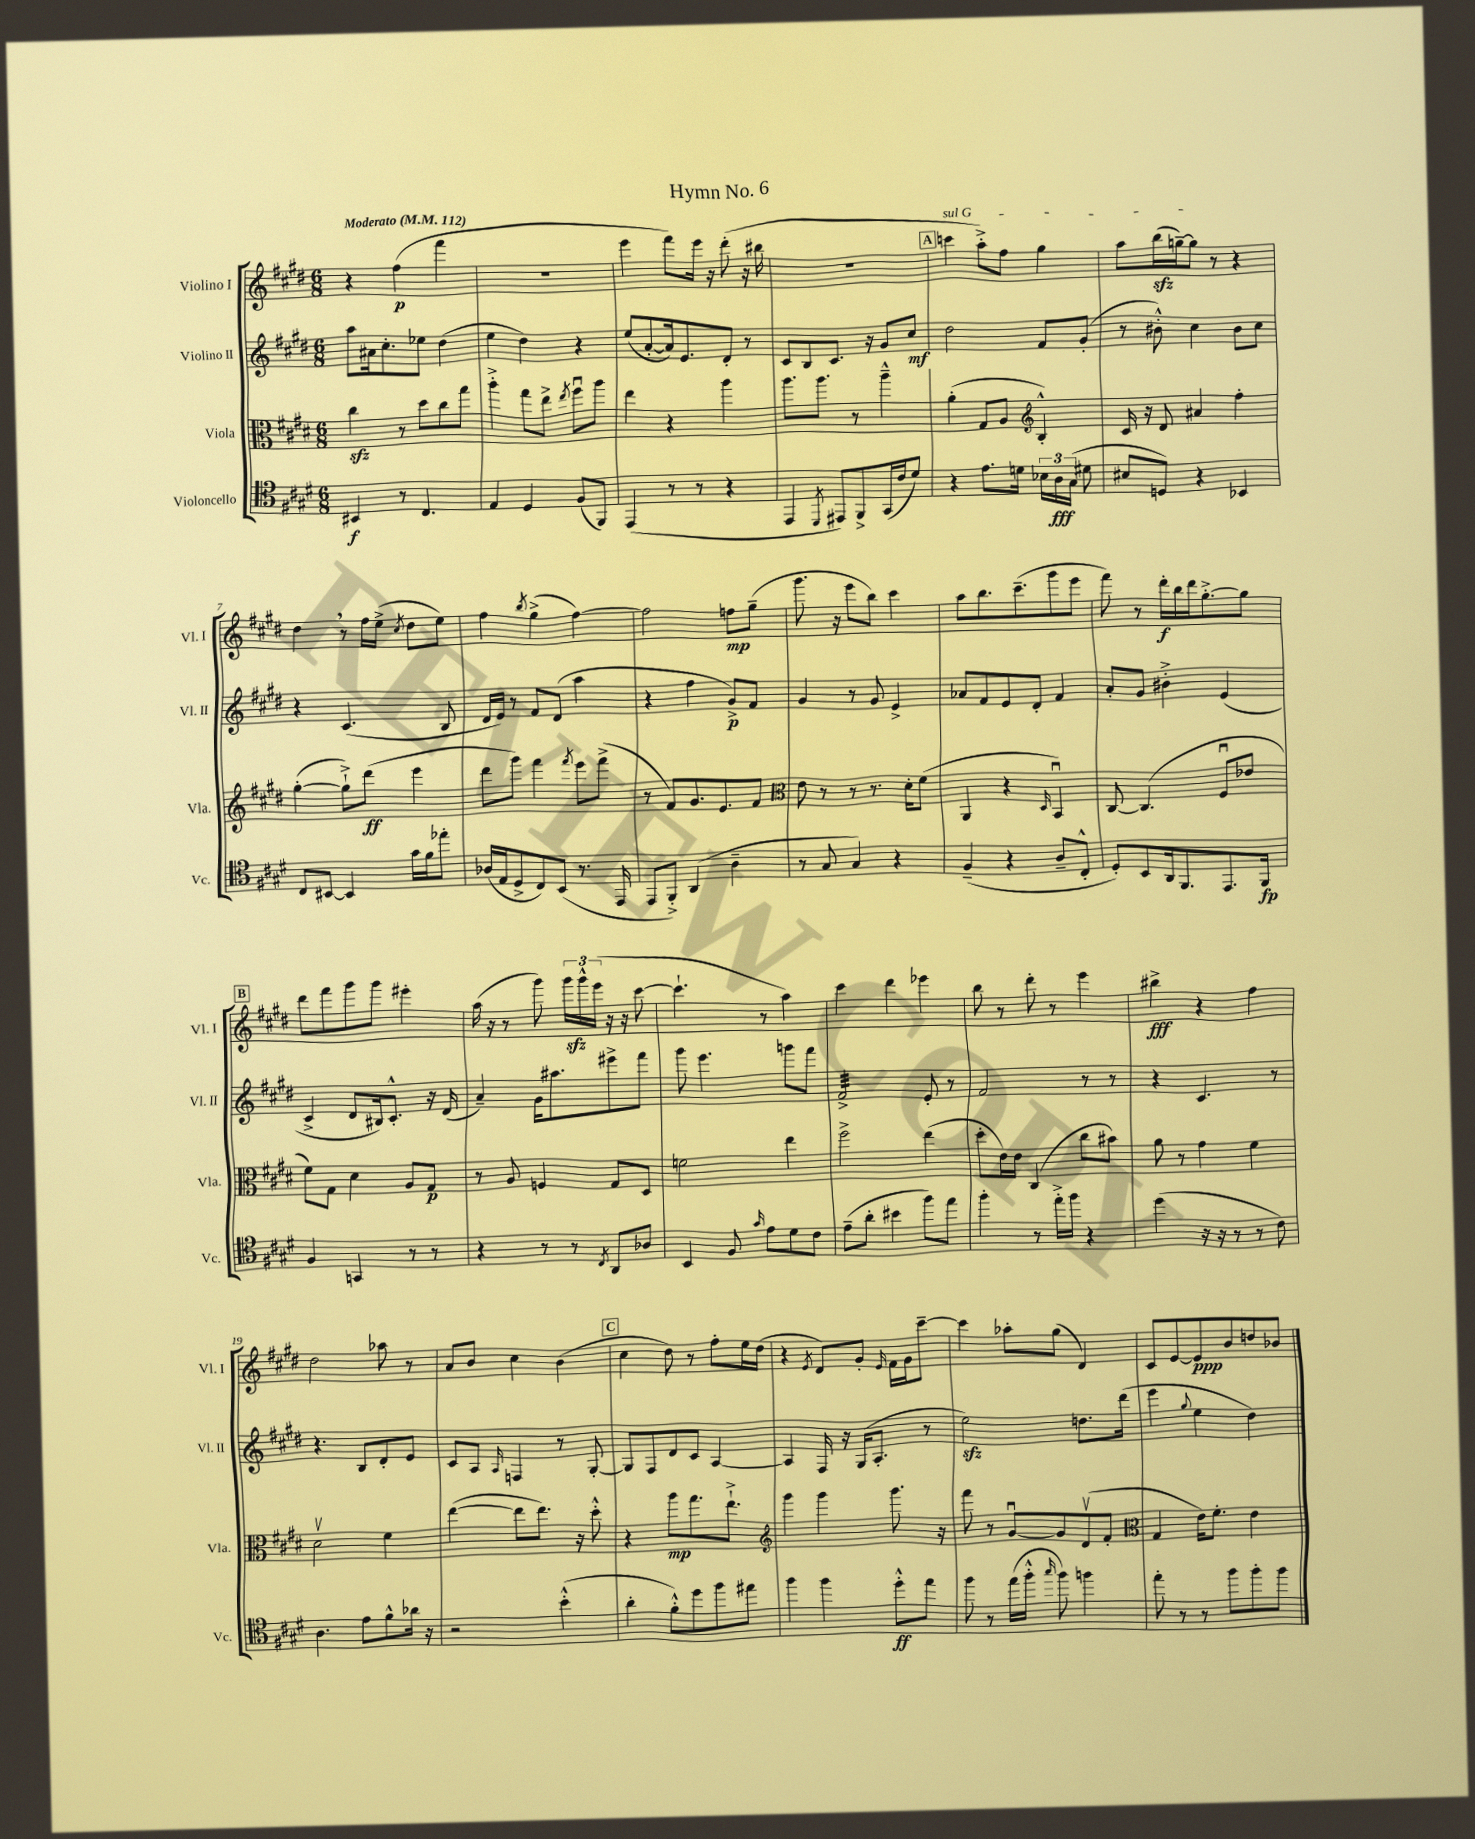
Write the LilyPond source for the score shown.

\header { title = "Hymn No. 6" }
<<
\new StaffGroup <<
\new Staff = "s0" \with { instrumentName = "Violino I" shortInstrumentName = "Vl. I" } {
    \clef treble \key e \major \numericTimeSignature \time 6/8 \tempo "Moderato" 4 = 112
    \autoBeamOff r4 fis''4\p( fis'''4 |
    R2. |
    e'''4 fis'''8[) e'''16] r16 dis'''8-.( r16 bis''16 |
    R2. |
    \mark \markup { \box "A" } \once \override TextSpanner.bound-details.left.text = \markup { \italic "sul G" } c'''4\startTextSpan a''8[-.->) fis''8] gis''4 |
    a''8[ b''16\sfz( g''16~--) g''8]\stopTextSpan r8 r4 |
    dis''4 \breathe r8 fis''16[ e''16]->( \acciaccatura { cis''8 } dis''8[ e''8]) |
    fis''4 \acciaccatura { b''8 } gis''4->( fis''4~) |
    fis''2 f''8[\mp gis''8]--( |
    gis'''8. r16 e'''8[ b''8]) cis'''4 |
    a''8[ b''8. cis'''8.--( gis'''8 e'''8] |
    fis'''8) r8 dis'''16[-.\f b''16 dis'''16 gis''8.~-.-> gis''8] |
    \mark \markup { \box "B" } dis'''8[ fis'''8 gis'''8 gis'''8] eis'''4-. |
    a''16( r16 r8 gis'''8) \tuplet 3/2 { gis'''16[\sfz gis'''16-^ e'''16]( } r16 r16 cis'''8~ |
    cis'''4.-! r8 a''4) |
    cis'''4 dis'''4 ees'''4 |
    b''8 r8 dis'''8-. r8 e'''4 |
    bis''4->\fff r4 fis''4 |
    dis''2 aes''8 r8 |
    a'8[ b'8] cis''4 b'4( |
    \mark \markup { \box "C" } cis''4 dis''8) r8 fis''8[-. e''16 dis''16]( |
    r4 \acciaccatura { e'8 } dis'8[) gis'8]-. \grace { e'16 } fis'16[ gis'16 cis'''8]~-- |
    cis'''4 aes''8[-. gis''8]( dis'4) |
    cis'8[ e'8~ e'8\ppp b'8 d''8 bes'8] \bar "|." |
}
\new Staff = "s1" \with { instrumentName = "Violino II" shortInstrumentName = "Vl. II" } {
    \clef treble \key e \major \numericTimeSignature \time 6/8
    \autoBeamOff a''8[ ais'16 cis''8.-. ees''8] dis''4( |
    e''4 dis''4) r4 |
    e''8[( a'8~-. a'16) e'8. dis'8]-. r8 |
    cis'8[ b8 cis'8.] r16 gis'8[ cis''8]\mf |
    \mark \markup { \box "A" } dis''2 fis'8[ gis'8]-.( |
    r8 bis'8-.-^) cis''4 bis'8[ cis''8] |
    r4 cis'4.( b8 |
    dis'16[ e'16]) r8 fis'8[ dis'8]( a''4 |
    r4 fis''4 gis'8[->\p) fis'8] |
    gis'4 r8 gis'8 e'4-> |
    aes'8[ fis'8 e'8 dis'8]-. fis'4 |
    a'8[-. gis'8] bis'4-.-> e'4( |
    \mark \markup { \box "B" } cis'4-> dis'8[ bis16) cis'8.]-.-^ r16 dis'16( |
    a'4--) gis'16[ ais''8. eis'''8-> fis'''8] |
    gis'''8 e'''4. g'''8[ fis'''8] |
    fis'2:32-> e'8-. r8 |
    fis'2 r8 r8 |
    r4 cis'4. r8 |
    r4. b8[ dis'8-. e'8] |
    cis'8[ a8] \grace { a16 } f4 r8 gis8~-. |
    \mark \markup { \box "C" } gis8[ fis8 dis'8 cis'8] a4~ |
    a4 fis16 r16 gis16[( a8.]-. r8 |
    e''2\sfz) d''8.[ dis'''16]( |
    e'''4 \appoggiatura { gis''8 } e''4 dis''4) \bar "|." |
}
\new Staff = "s2" \with { instrumentName = "Viola" shortInstrumentName = "Vla." } {
    \clef alto \key e \major \numericTimeSignature \time 6/8
    \autoBeamOff cis''4\sfz r8 dis''8[ cis''8 gis''8] |
    a''4-.-> gis''8[ e''8]-> \acciaccatura { e''8 } fis''8[\downbow a''8] |
    e''4 r4 a''4 |
    a''8.[ a''8.] r8 a''4---^ |
    \mark \markup { \box "A" } a'4-.( gis8[ a8] \clef treble b4-.-^) |
    cis'16 r16 dis'8 ais'4 fis''4-. |
    gis''4~-.( gis''8[-!->) dis'''8]\ff( e'''4 |
    dis'''8[ gis'''8]) fis'''4 \acciaccatura { fis'''8 } e'''8[ fis'''8]->( |
    r8 fis'8[) gis'8. e'8. fis'8] |
    \clef alto e'8 r8 r8 r8. dis'16[-. fis'8]( |
    a,4 r4 \grace { dis16 } b,4\downbow) |
    cis8~ cis4.( fis8[\downbow ees'8] |
    \mark \markup { \box "B" } fis'8[) gis8] dis'4 a8[ gis8]\p |
    r8 a8 f4 gis8[ dis8] |
    f'2 e''4 |
    fis''2-> e''4( |
    dis''8[-. e'16) e'16] cis4( cis''8[ bis'8]) |
    a'8 r8 gis'4 fis'4 |
    dis'2\upbow fis'4 |
    e''4~( e''8[ e''8.]) r16 dis''8-.-^ |
    \mark \markup { \box "C" } r4 a''8[\mp gis''8. e''8.]-!-> |
    \clef treble gis'''4 gis'''4 gis'''8. r16 |
    fis'''8 r8 gis'8[~\downbow gis'8 dis'8\upbow( fis'8]-. |
    \clef alto gis4 e'16[) fis'8.]-. e'4 \bar "|." |
}
\new Staff = "s3" \with { instrumentName = "Violoncello" shortInstrumentName = "Vc." } {
    \clef tenor \key e \major \numericTimeSignature \time 6/8
    \autoBeamOff bis,4\f r8 cis4. |
    e4 dis4 fis8[( fis,8]) |
    e,4( r8 r8 r4 |
    e,4 \acciaccatura { dis,8 } eis,8[) fis,8-> gis,16( cis'16 dis'8]) |
    \mark \markup { \box "A" } r4 e'8.[ d'16] \tuplet 3/2 { bes16[ a16\fff gis16]( } dis'8 |
    bis8[ d8]) r4 bes,4 |
    cis8[ bis,8]~ bis,4 gis'16[ fis'16 ees''8]-. |
    aes16[( e16 dis8-> cis8) b,8]( r8. e,16 |
    e,8[ fis,8]-.->) a,4( a4-- |
    r8 gis8 gis4) r4 |
    fis4--( r4 a8[-- cis8]-.-^ |
    dis8[-.) b,8 a,16 fis,8. e,8. fis,16]\fp |
    \mark \markup { \box "B" } fis4 g,4 r8 r8 |
    r4 r8 r8 \acciaccatura { cis8 } a,8[ aes8] |
    b,4 fis8 \grace { gis'16 } e'8[ dis'8 cis'8] |
    e'8[--( a'8]-. bis'4 fis''8[) e''8] |
    fis''4-. r8 e''16[-.-> fis''16] r4 |
    dis''4( r16 r16 r8 r8 cis'8) |
    a4. e'8[ fis'8-^ aes'16] r16 |
    r2 b'4-.-^( |
    \mark \markup { \box "C" } a'4-. fis'8[-.-^) dis''8 fis''8 eis''8] |
    fis''4 fis''4 dis''8[-.-^\ff e''8] |
    fis''8 r8 e''16[( fis''16]-.-^ \grace { gis''16 } fis''8) f''4 |
    e''8-. r8 r8 fis''8[ fis''8-. fis''8] \bar "|." |
}
>>
>>
